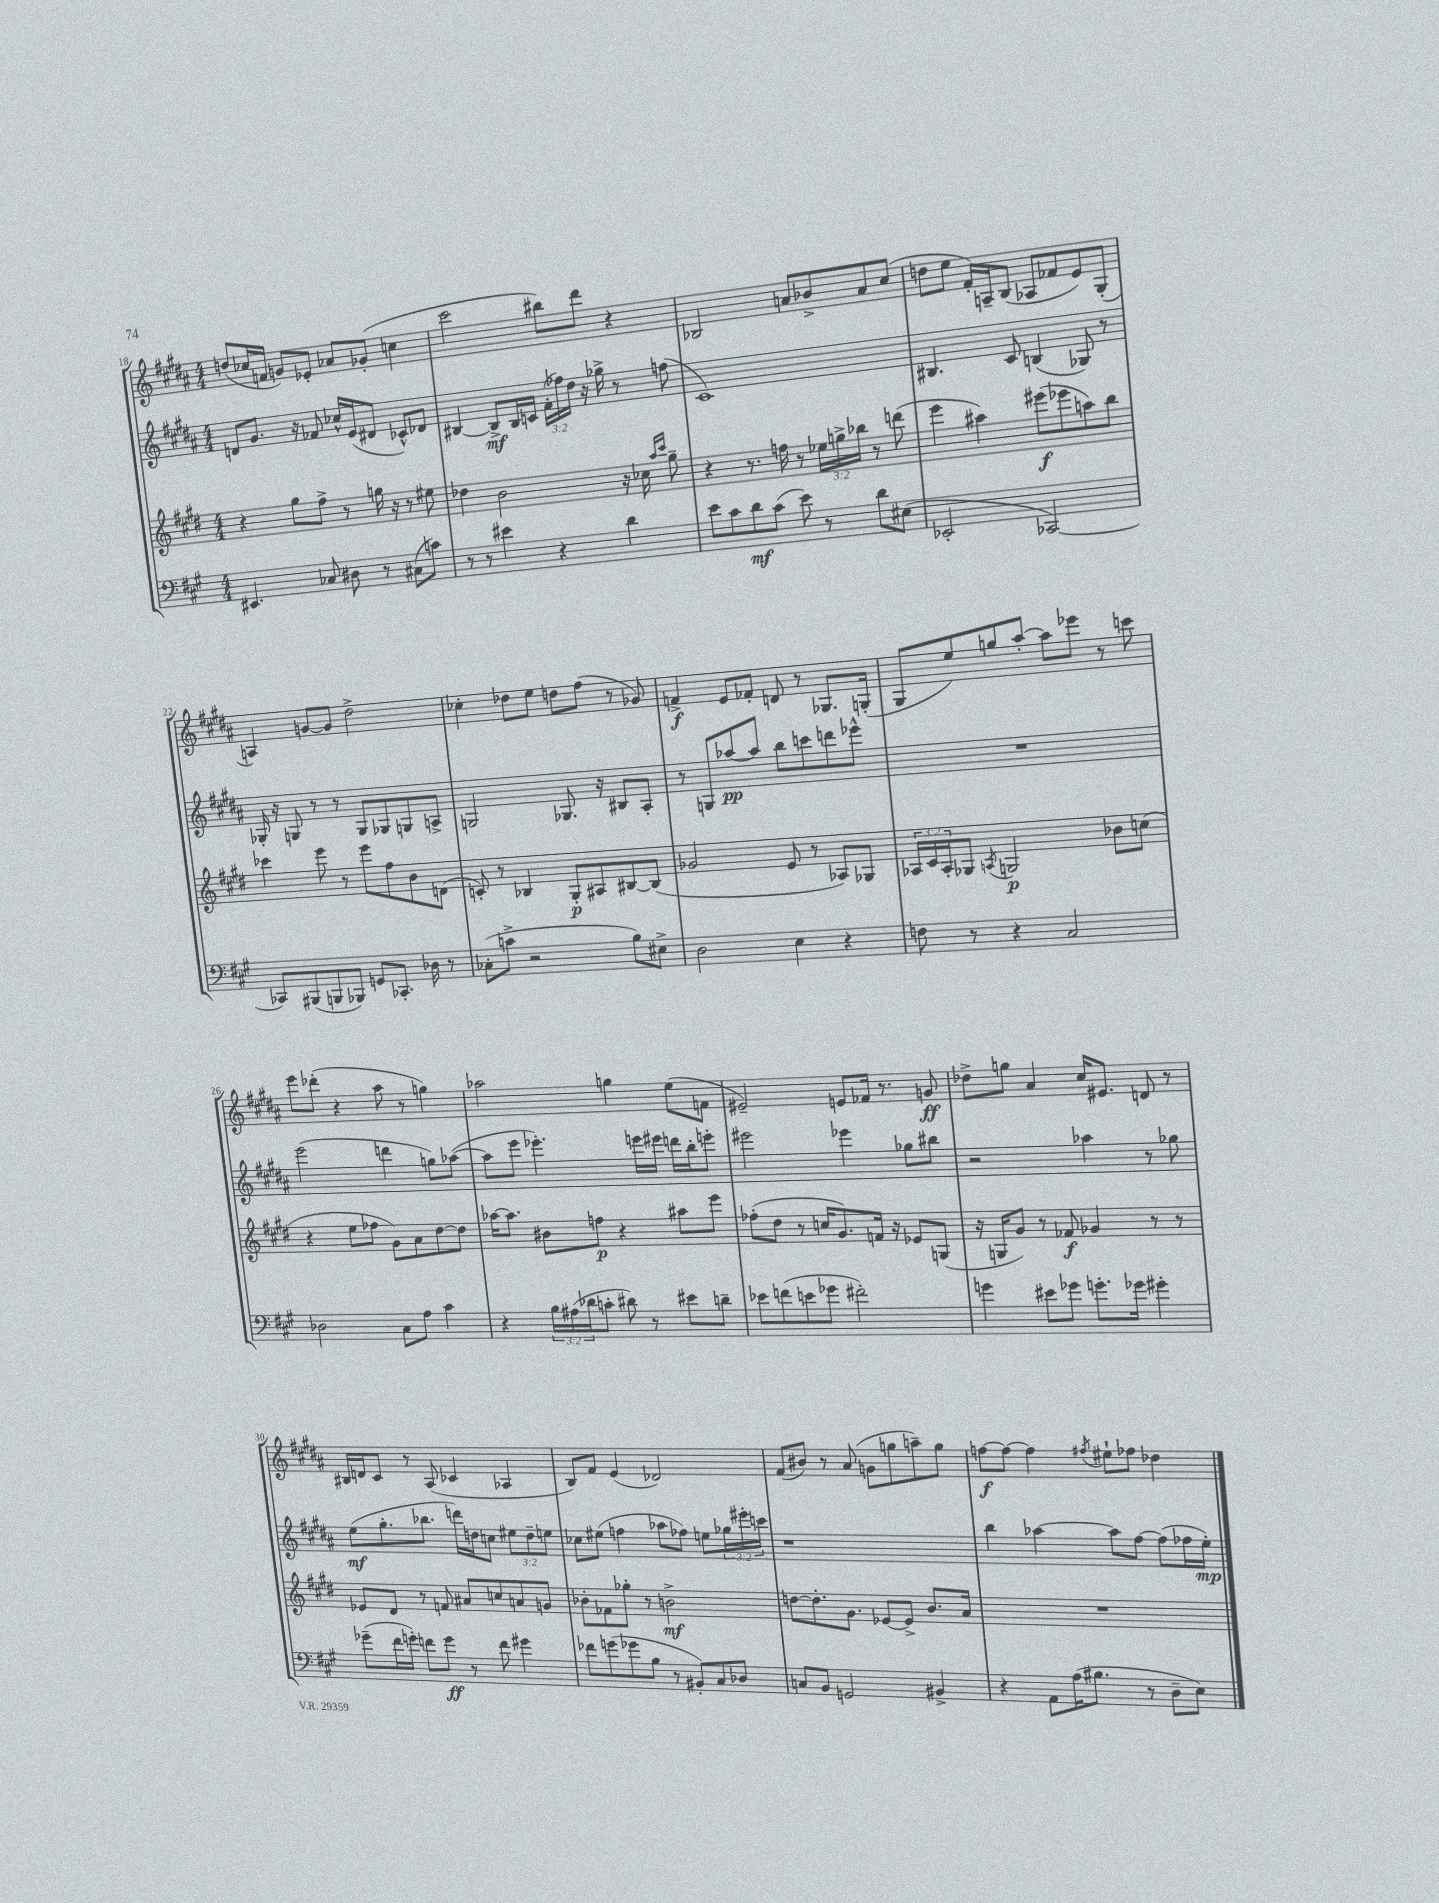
<<
\new StaffGroup <<
\new Staff = "s0" {
    \clef treble \key b \major \numericTimeSignature \time 4/4
    d''8( ces''16 f'16 g'8) ees'8-. aes'8 ges'8-.( c''4 |
    cis'''2 bis''8) dis'''8 r4 |
    bes2 a'8 bes'8-> a'8 cis''8( |
    d''8 e''8 fis'16-.) a16-- b8( aes8 fes'8 e'8) gis8-.( |
    a4) g'8~ g'8 dis''2-> |
    ces''4-. des''8 e''8 d''8 fis''8( r8 ges'8) |
    f'4->\f e'8 fes'8-. d'8 r8 ges8. g16-.( |
    gis8 e''8) g''8 ais''8~-. ais''8 ees'''8 r8 c'''8 |
    e'''8 des'''8-.( r4 ais''8 r8 g''4) |
    aes''2 g''4 e''8( f'8 |
    eis'2--) e'8 fes'16 r8. g'8\ff |
    des''8-> g''8 ais'4 cis''16 eis'8. d'8 r8 |
    bis16 d'16 cis'8 r8 ais8( ces'4 aes4 |
    b8) fis'8 e'4( des'2) |
    fis'8( bis'8) r8 ais'8( g'8 g''8 a''8--) g''8 |
    f''8~\f f''8~ f''4 \acciaccatura { fis''8 } eis''8-! fes''8 des''4 \bar "|." |
}
\new Staff = "s1" {
    \clef treble \key b \major \numericTimeSignature \time 4/4 \override Staff.TupletNumber.text = #tuplet-number::calc-fraction-text
    d'8 gis'8. r16 fes'8 ces''16-^ e'16( dis'8 ces'8-^) des'8 |
    bis4~ bis8->\mf bis16 c'16 \tuplet 3/2 { fis'16-.( fes''16) dis''16 } r16 ges''16-> r8 f''8( |
    cis'1) |
    bis4. cis'8 b4( ges8) r8 |
    ges16-. r16 g8 r8 r8 g8 ges8 g8 a8-> |
    g2 ges8. r16 bis8 ais8-. |
    r8 g8 aes''8~\pp aes''8 b''8 c'''8 d'''8 ees'''8-^ |
    R1 |
    e'''2( d'''4 g''8) aes''8~( |
    aes''8 e'''8 ees'''4.-.) e'''16 eis'''16 d'''16 b''16-. e'''8-. |
    eis'''2 ees'''4 ges''8 bis''8 |
    r2 aes''4 r8 ges''8 |
    e''8\mf( gis''8.-. bes''8. d'''16) d''16 c''8 \tuplet 3/2 { eis''8 d''8-- e''8 } |
    ces''8 eis''8( f''4 aes''8 fes''8) e''8 \tuplet 3/2 { ges''16 eis'''16-. c'''16 } |
    r1 |
    b''4 aes''4~ aes''8 fis''8~ fis''8( fes''16 e''16-.\mp) \bar "|." |
}
\new Staff = "s2" {
    \clef treble \key e \major \numericTimeSignature \time 4/4 \override Staff.TupletNumber.text = #tuplet-number::calc-fraction-text
    r4 gis''8 fis''8-> r8 g''16 r16 r8 eis''8 |
    des''4 b'2 r16 ces''16 \grace { a''16 cis'''16 } gis''8-- |
    r4 r8. f''16 r8 \tuplet 3/2 { ees''16 g''16-> bes''16 } r8 d'''8( |
    e'''4 ais''4) eis'''8\f( ees'''8 a''8) b''8 |
    ces'''4 e'''8 r8 e'''8 fis''8 b'8 d'8( |
    c'8-.) r8 bes4 gis8-.\p ais8 bis8~ bis8( |
    ges'2 e'8 r8 aes8) ges8 |
    \tuplet 3/2 { aes16 cis'16 aes16-. } ges8 \acciaccatura { a8 } g2\p bes'8 c''8( |
    r4 e''8 fes''8 gis'8) a'8 dis''8~ dis''8 |
    aes''16~ aes''8. bis'8 f''8\p r4 ais''8 e'''8 |
    fes''8-.( dis''8 r8 c''16 gis'8.) f'16 r16 ees'8 g8( |
    r16 g16 gis'8) r8 fes'8\f ges'4 r8 r8 |
    ees'8 dis'8 r8 f'8 ais'8 c''8 a'8 g'8 |
    bes'8-. fes'8 ges''8-. r8 b'2->\mf |
    d''8~ d''8.-. gis'8. ees'8~ ees'8-> b'8. a'16 |
    R1 \bar "|." |
}
\new Staff = "s3" {
    \clef bass \key a \major \numericTimeSignature \time 4/4 \override Staff.TupletNumber.text = #tuplet-number::calc-fraction-text
    eis,4. ces8 dis8 r8 cis8( c'8) |
    r8 r8 eis'4 r4 d'4 |
    e'8 cis'8 d'8\mf cis'8( e'8) r8 d'8 eis8( |
    ees,2-. ces,2~) |
    ces,8 bis,,8( b,,8 bes,,8) g,8 ces,8.-. des16 r8 |
    ces8-.( c'8-> r2 b8) eis8-> |
    d2 e4 r4 |
    f8 r8 r4 cis2 |
    des2 cis8 a8 cis'4 |
    r4 \tuplet 3/2 { b16 ais16( des'16 } c'8-. dis'8) r8 eis'8 d'8-- |
    ees'8 f'8( e'8 ges'8 fis'2-.) |
    g'4 eis'8 ges'8 g'8.-. ges'16 gis'4-. |
    ges'8--( fis'16 g'16-.) f'8 g'8\ff r8 f'8 gis'4 |
    fes'8 g'8( ges'8 b8 r8 bis,8-.) cis8 des8 |
    c8 b,8 g,2 bis,4-> |
    r4 a,8 a16( bis8. r8 d8-- e8) \bar "|." |
}
>>
>>
\layout { \context { \Score currentBarNumber = #18 } }
